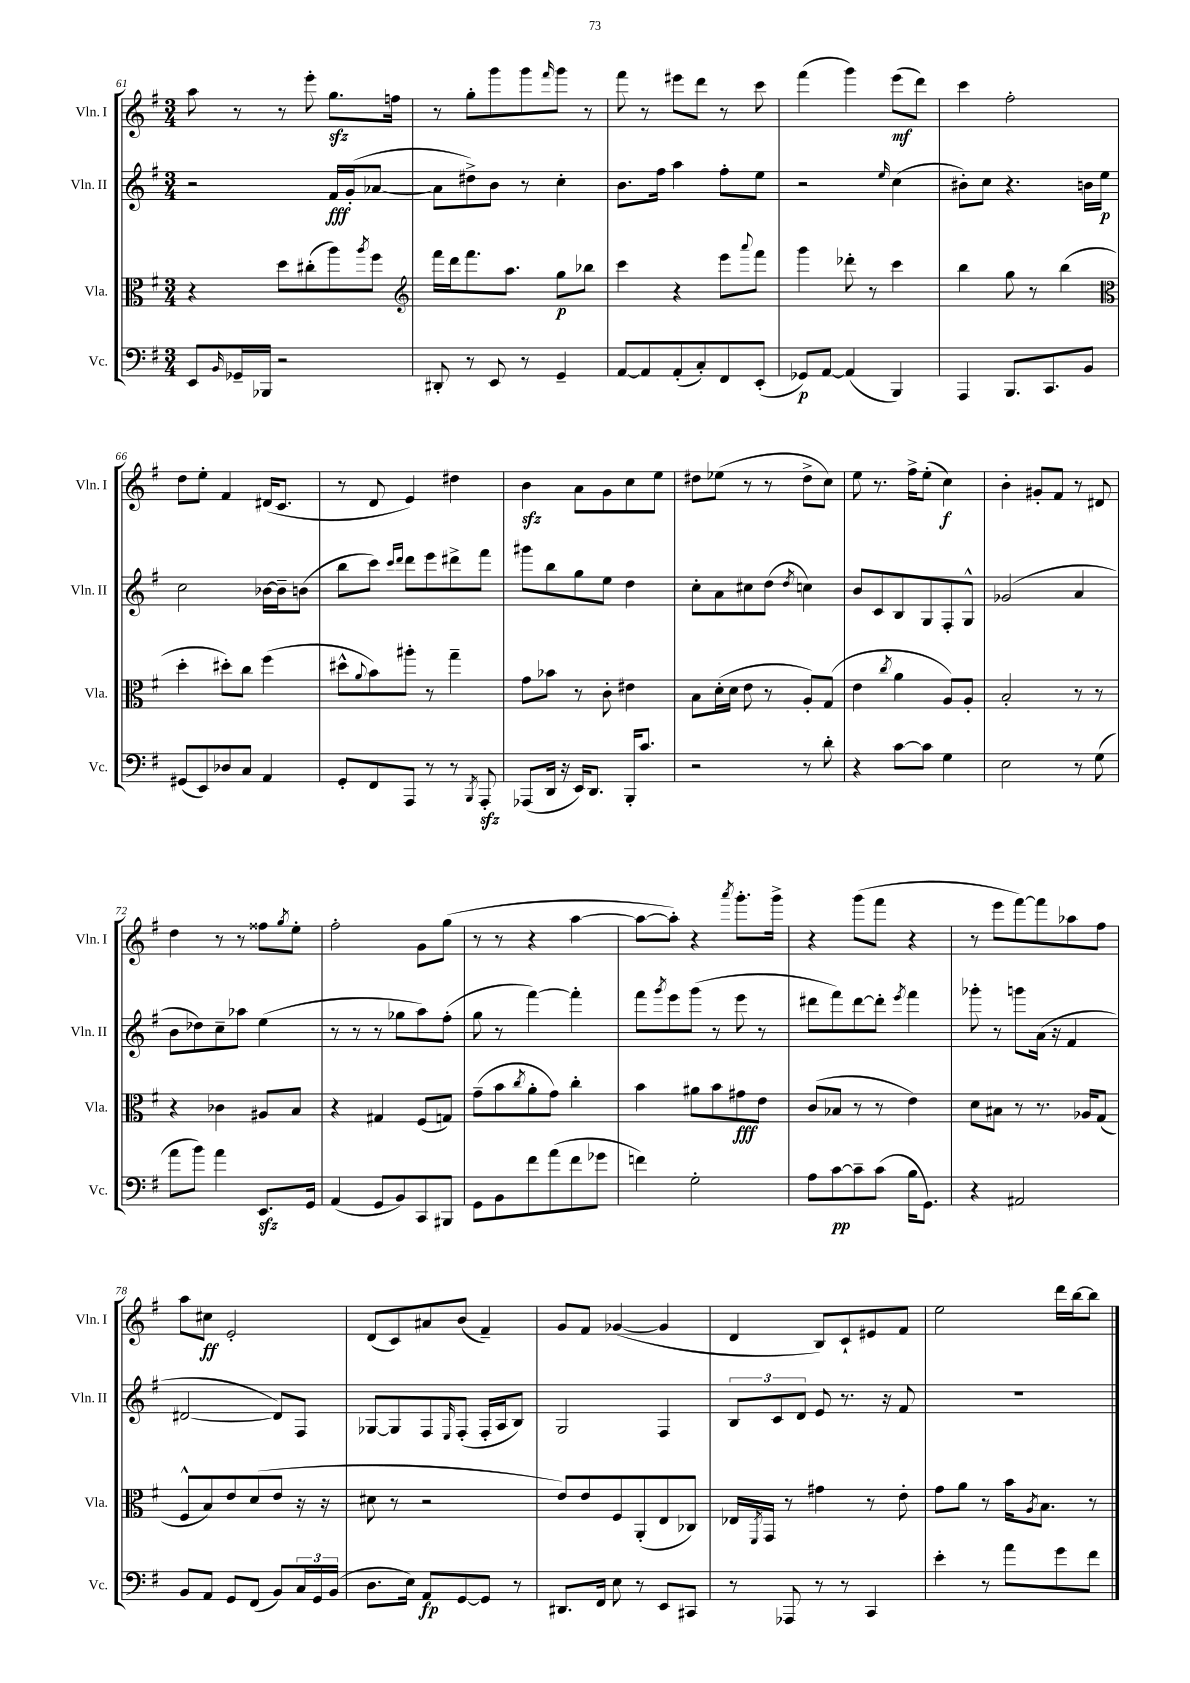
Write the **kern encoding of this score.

**kern	**kern	**kern	**kern
*staff4	*staff3	*staff2	*staff1
*clefF4	*clefC3	*clefG2	*clefG2
*k[f#]	*k[f#]	*k[f#]	*k[f#]
*M3/4	*M3/4	*M3/4	*M3/4
8EE/L	4r	2r	8aa\
16qqBB/	.	.	.
16GG-~/L	.	.	8r
16BBB-/JJ	.	.	.
2r	8dd\L	.	8r
.	(8cc#'\	.	8eee'\
.	8aa\)	16f#/LL	8.gg\L
.	.	(16g'/J	.
.	8qaa/	.	.
.	8ff#\J	[8a-/J	.
.	.	.	16ff\Jk
=	=	=	=
*	*clefG2	*	*
8DD#'/	16fff#\LL	8a-\]L	8r
.	16ddd\J	.	.
8r	8.fff#\	8dd#^\)	8gg'\L
8EE/	.	8b\J	8ggg\
.	8.aa\J	.	.
8r	.	8r	8ggg\
.	.	.	16qqfff#/
4GG~/	8gg\L	4cc'\	8ggg\J
.	8bb-\J	.	8r
=	=	=	=
[8AA/L	4ccc\	8.b\L	8fff#\
8AA/]	.	.	8r
.	.	16ff#\Jk	.
(8AA'/	4r	4aa\	8eee#\L
8C'/)	.	.	8ddd\J
8FF#/	8eee\L	8ff#'\L	8r
.	8qqaaa/	.	.
(8EE'/J	8fff#\J	8ee\J	8ccc\
=	=	=	=
8GG-/L)	4ggg\	2r	(4fff#\
[8AA/J	.	.	.
(4AA/]	8ddd-'\	.	4ggg\)
.	8r	.	.
.	.	16qqee/	.
4BBB/)	4ccc\	(4cc\	(8eee\L
.	.	.	8ddd\J)
=	=	=	=
4AAA/	4bb\	8b#'\L)	4ccc\
.	.	8cc\J	.
8.BBB/L	8gg\	4.r	2ff#'\
.	8r	.	.
8.CC/	.	.	.
.	(4bb\	.	.
8BB/J	.	16b\LL	.
.	.	16ee\JJ	.
=	=	=	=
*	*clefC3	*	*
(8GG#/L	4dd'\	2cc\	8dd\L
8EE/)	.	.	8ee'\J
8D-/	8dd#'\L)	.	4f#/
8C/J	8cc\J	.	.
4AA/	(4ff#\	[16b-\LL	(16d#/LK
.	.	16b-~\]J	8.c/J
.	.	(8b\J	.
=	=	=	=
8GG'/L	8dd#^^\L	8bb\L	8r
.	8qqa/	.	.
8FF#/	8b\)	8ccc\J)	8d/
.	.	16qqccc/LL	.
.	.	16qqddd/JJ	.
8AAA/J	8aa#'\J	8ddd\L	4e/)
8r	8r	8eee\	.
8r	4gg~\	8ddd#^\	4dd#\
8qBBB/	.	.	.
8AAA'/	.	8fff#\J	.
=	=	=	=
(8AAA-/L	8g\L	8ggg#\L	4b\
16DD/Jk	8b-\J	8bb\	.
16r	.	.	.
16EE/LK)	8r	8gg\	8a\L
8.DD/J	.	.	.
.	8c'\	8ee\J	8g\
16BBB'/LK	4e#\	4dd\	8cc\
8.c/J	.	.	.
.	.	.	8ee\J
=	=	=	=
2r	8B\L	8cc'\L	8dd#\L
.	(16d'\L	8a\	(8ee-\J
.	16d\JJ	.	.
.	8e\	8cc#\	8r
.	8r	(8dd\J	8r
.	.	8qdd/	.
8r	8A'/L)	4cc\)	8dd#^\L
8d'\	(8G/J	.	8cc\J)
=	=	=	=
4r	4e\	8b/L	8ee\
.	.	8c/	8.r
.	8qcc/	.	.
[8c\L	4a\	8B/	.
.	.	.	16ff#^\LK
8c\]J	.	8G/	(8ee'\J
4G\	8A/L)	8F#'/	4cc\)
.	8A'/J	8G^^/J	.
=	=	=	=
2E\	2B'/	(2g-/	4b'\
.	.	.	8g#'/L
.	.	.	8f#/J
8r	8r	4a/	8r
(8G\	8r	.	8d#/
=	=	=	=
8a\L	4r	8b\L	4dd\
8b\J)	.	8dd-\)	.
4a\	4c-\	8cc~\	8r
.	.	8aa-\J	8r
8.EE/L	8A#/L	(4ee\	8ff##\L
.	.	.	8qgg/
.	8B/J	.	8ee'\J
16GG/Jk	.	.	.
=	=	=	=
(4AA/	4r	8r	2ff#'\
.	.	8r	.
8GG/L	4G#/	8r	.
8BB/)	.	8gg-\L	.
8CC/	(8F#/L	8aa\)	8g\L
8BBB#/J	8G/J)	(8ff#'\J	(8gg\J
=	=	=	=
8GG\L	(8g~\L	8gg\	8r
8BB\	8b\	8r	8r
.	8qcc/	.	.
8f#\	8a'\	[4fff#\)	4r
(8a\	8g\J)	.	.
8f#\	4cc'\	4fff#'\]	[4aa\
8g-\J	.	.	.
=	=	=	=
4f\)	4b\	8fff#\L	8aa\_L
.	.	8qggg/	.
.	.	8eee\	8aa'\]J)
2G'\	8a#\L	(8ggg\J	4r
.	8b\	8r	.
.	.	.	8qaaa/
.	8g#\	8eee\	8.ggg'\L
.	8e\J	8r	.
.	.	.	16ggg^\Jk
=	=	=	=
8A\L	(8c/L	8ddd#\L	4r
[8c\	8B-/J	8fff#\)	.
8c~\]	8r	[8ddd#\	(8ggg\L
(8c\J	8r	8ddd#'\]J	8fff#\J
.	.	8qeee/	.
16B\LK	4e\)	4fff#\	4r
8.GG\J)	.	.	.
=	=	=	=
4r	8d\L	8ggg-'\	8r
.	8B#\J	8r	8eee\L
2AA#/	8r	8ggg\L	[8fff#\)
.	8.r	(16a\Jk	8fff#\]
.	.	16r	.
.	.	4f#/	8aa-\
.	16A-/LK	.	.
.	(8G/J	.	8ff#\J
=	=	=	=
8BB/L	8F#^^/L	[2d#/	8aa\L
8AA/J	8B/)	.	8cc#\J
8GG/L	8e/	.	2e'/
(8FF#/J	(8d/	.	.
8BB/L)	8e/J	8d#/]L)	.
24C/L	16r	8F#/J	.
24GG/	.	.	.
.	16r	.	.
(24BB/JJ	.	.	.
=	=	=	=
8.D\L	8d#\	[8G-/L	(8d/L
.	8r	8G-/]	8c/)
16E\Jk)	.	.	.
8AA/L	2r	8F#/	8a#/
.	.	16qqE/	.
[8GG/	.	(8F#'/J	(8b/J
8GG/]J	.	16F#'/LL	4f#~/)
.	.	16A/J	.
8r	.	8B/J)	.
=	=	=	=
8.DD#/L	8e/L)	2G/	8g/L
.	8e/	.	8f#/J
16FF#/Jk	.	.	.
8E\	8F#/	.	([4g-/
8r	(8AA'/	.	.
8EE/L	8E/	4F#/	4g-/]
8CC#/J	8C-/J)	.	.
=	=	=	=
8r	16E-/LL	12B/L	4d/
.	8qFF#/	.	.
.	16GG/JJ	.	.
.	.	12c/	.
8AAA-/	8r	.	.
.	.	12d/J	.
8r	4g#\	8e/	8B/L)
8r	.	8.r	8c`/
4CC/	8r	.	8e#/
.	.	16r	.
.	8e'\	8f#/	8f#/J
=	=	=	=
4e'\	8g\L	2.r	2ee\
.	8a\J	.	.
8r	8r	.	.
8a\L	16b\LK	.	.
.	8qA/	.	.
.	8.B\J	.	.
8g\	.	.	16ddd\LL
.	.	.	[16bb\J
8f#\J	8r	.	8bb\]J
==	==	==	==
*-	*-	*-	*-
